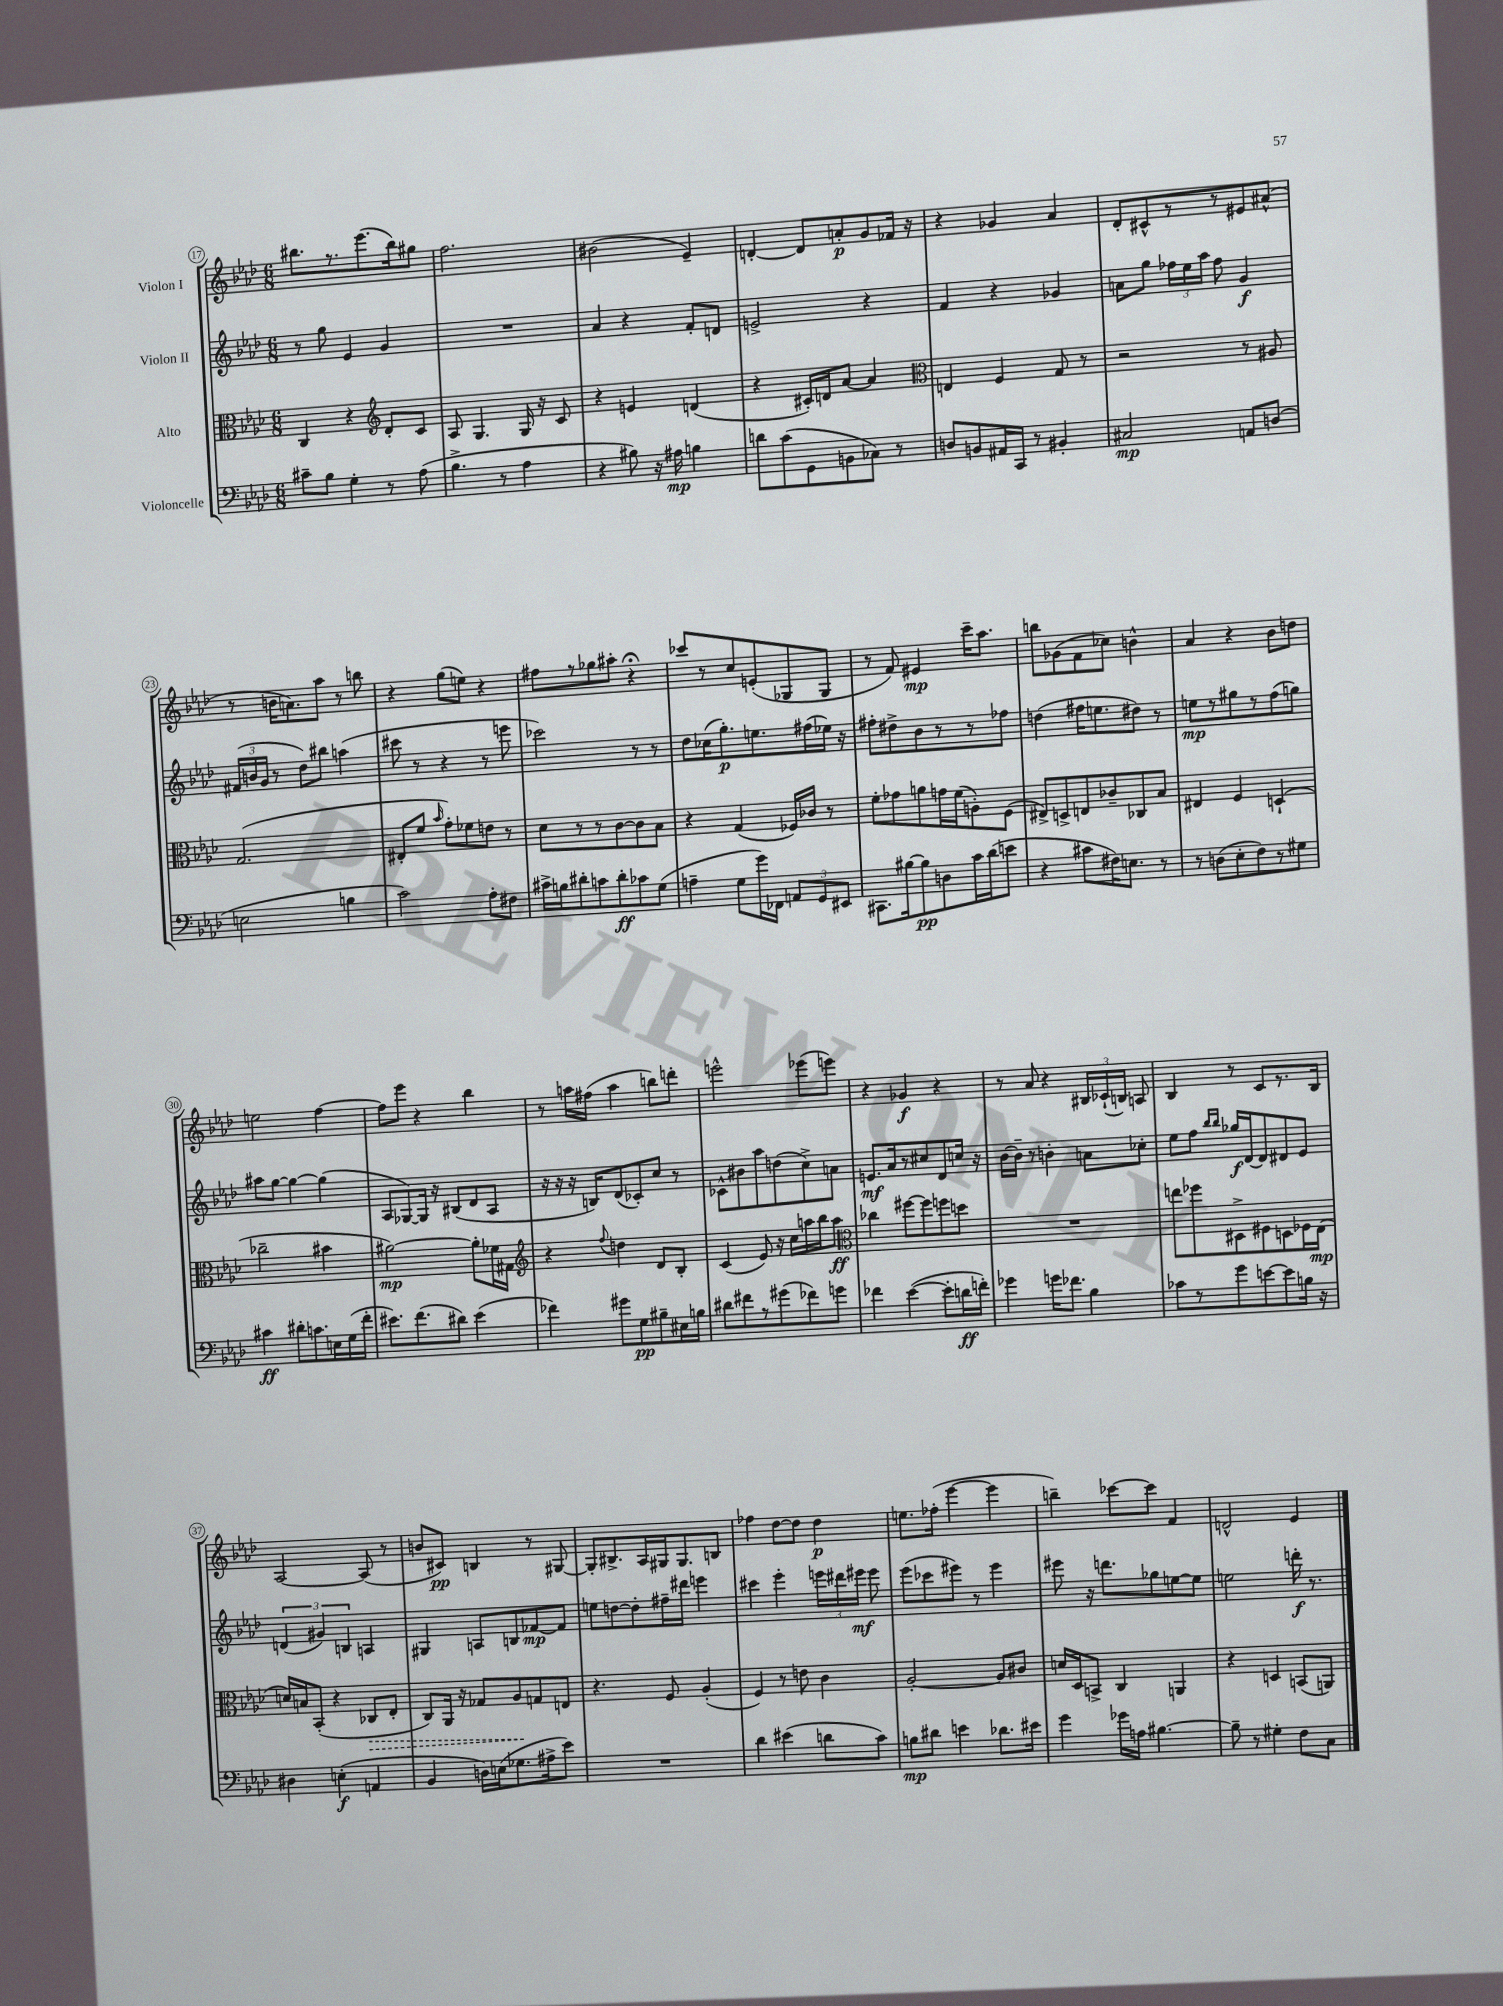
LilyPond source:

<<
\new StaffGroup <<
\new Staff = "s0" \with { instrumentName = "Violon I" } {
    \clef treble \key aes \major \numericTimeSignature \time 6/8
    \autoBeamOff bis''8.[ r8. ees'''8.( bis''16) gis''8] |
    f''2. |
    bis'2( ees'4--) |
    d'4~-. d'8[ a'8-.\p g'8 fes'16] r16 |
    r4 ges'4 aes'4 |
    des'8[-. cis'8-^ r8 r8 eis'8 ais'8]-^( |
    r8 b'16[ a'8.) aes''8] r8 b''8 |
    r4 g''8[( e''8]) r4 |
    fis''8[ r8 ges''8 ais''8]-. r4\fermata |
    ces'''8[ r8 c''8 e'8-.( ges8 ges8] |
    r8 f'8) eis'4\mp c'''16[-- aes''8.] |
    b''8[ ges'8( f'8 ces''8]) b'4-^ |
    aes'4 r4 bes'8[ d''8] |
    e''2 f''4~ |
    f''8[ ees'''8] r4 bes''4 |
    r8 a''16[ fis''16]( a''4 b''8[) d'''8]-. |
    e'''2-^ ees'''8[( e'''8]) |
    r4 ges'4\f r4 |
    r8 aes'8 r4 \tuplet 3/2 { bis16[ ces'16-!( b16]) } a8 |
    bes4 r8 c'8[ r8. bes16] |
    aes2~ aes8( r8 |
    b'8[ cis'8]\pp) b4 r8 gis8~ |
    gis8[-. bis8.-> aes16 gis16 gis8. b8] |
    fes''4 des''8[~ des''8] des''4\p |
    e''8.[ fes''16]-.( ees'''4~ ees'''4 |
    b''4--) ces'''8[~ ces'''8] f'4 |
    d'2-^ ees'4 \bar "|." |
}
\new Staff = "s1" \with { instrumentName = "Violon II" } {
    \clef treble \key aes \major \numericTimeSignature \time 6/8
    \autoBeamOff r8 g''8 ees'4 g'4 |
    R2. |
    aes'4 r4 f'8[-. d'8] |
    e'2-> r4 |
    f'4 r4 ges'4 |
    a'8[ g''8] \tuplet 3/2 { fes''16[ ees''16 aes''16] } fes''8 g'4\f |
    \tuplet 3/2 { fis'16[( b'16 g'16] } r8 des''8[) bis''8] a''4( |
    cis'''8 r8 r4 r8 e'''8 |
    ces'''2) r8 r8 |
    des''8[ ces''16( g''8.-.\p) e''8. fis''16( ees''16]) r16 |
    fis''8[-. dis''8-> bes'8 r8 r8 fes''8] |
    d''4( fis''16[ e''8. dis''8]) r8 |
    e''8[\mp r8 gis''8 r8 f''8( g''8]) |
    ais''8[ g''8]~ g''4~ g''4( |
    aes8[ ges8~) ges16] r16 bis8[( des'8 aes8] |
    r16 r16 r16 b16[) des'8( ces'8-.) c''8] r8 |
    ces'8[-^ bis'8 aes''8 d''8( c''8->) a'8] |
    e'8.[\mf aes'16 r8 cis''8 des'8 c''16] r16 |
    bes'16[~ bes'16]-- r8 b'4-. a'8[ ces''8]-. |
    ees''8[ f''8] \grace { bes''16[ bes''16] } ges''16[\f des'16~ des'8 dis'8 ees'8] |
    \tuplet 3/2 { d'4( gis'4) b4 } a4 |
    gis4 a8[ b8 fes'8~\mp fes'8] |
    e''8[ d''8~ d''8-. fis''16-- dis'''16] e'''4 |
    cis'''4 ees'''4-. \tuplet 3/2 { e'''16[ dis'''16 eis'''16]\mf } eis'''8 |
    ees'''8[( ces'''8 eis'''8]) r8 eis'''4 |
    eis'''8 r16 d'''8.[ ges''8 e''8~ e''8] |
    e''2 d'''16-.\f r8. \bar "|." |
}
\new Staff = "s2" \with { instrumentName = "Alto" } {
    \clef alto \key aes \major \numericTimeSignature \time 6/8
    \autoBeamOff c4 r4 \clef treble des'8[-. c'8] |
    aes8 g4. g16 r16 c'8 |
    r4 e'4 d'4( |
    r4 cis'16[-.) d'16 aes'8]~ aes'4 |
    \clef alto e4 f4 g8 r8 |
    r2 r8 ais8 |
    g2.( |
    eis8[-. f'8] \grace { bes'16 } g'8[-.) fes'8 e'8] r8 |
    des'8[ r8 r8 c'8~ c'8 bes8] |
    r4 g4( fes16[) ces'16] r8 |
    f'8[-. ges'8 a'8 g'16 f'16( a8-.) f8]( |
    eis8[->) d8-> e8 ces'8-- ces8 bes8] |
    eis4 f4 d4-!( |
    ces''2-- bis'4 |
    ais'2~\mp) ais'8[-. fes'16 gis16] |
    \clef treble r4 \appoggiatura { f''8 } d''4 des'8[ bes8]-. |
    c'4( ees'8) r16 c''16[ a''16 bes''16 a''8]\ff |
    \clef alto ces''4 fis''8[~ fis''8 f''8 d''8] |
    R2. |
    e''8[ fes''8 dis8-> fis8 d8 fes16 ees16]\mp( |
    d'16[) b16 bes,8]-.( r4 \once \override Hairpin.style = #'dashed-line ces8[\> ees8]-. |
    c8[) aes,16] r16 ges8[ aes8\! g8 e8] |
    r4. f8 aes4-.( |
    f4) r8 e'8 c'4 |
    aes2~-. aes8[ cis'8] |
    d'16[ des16 b,8]-> c4 a,4 |
    r4 d4 b,8[( a,8]) \bar "|." |
}
\new Staff = "s3" \with { instrumentName = "Violoncelle" } {
    \clef bass \key aes \major \numericTimeSignature \time 6/8
    \autoBeamOff cis'8[-- bes8] g4-. r8 aes8( |
    bes4.-> r8 aes4 |
    r4 bis8) r16 ais16\mp b4 |
    d'8[ c'8( g,8 b,8 ces8]) r8 |
    d8[ b,8 ais,16 c,16] r8 bis,4-. |
    cis2\mp a,8[ d8]( |
    e2 b4 |
    c'2) aes8[-. fis8] |
    cis'16[-> b16 dis'8-. c'8 dis'8-.\ff ces'8 g8]( |
    a4-- g8[ g'16) fes,16] \tuplet 3/2 { a,8[ g,8 eis,8] } |
    cis,8.[ bis16~ bis8\pp d8 c'16 des'16( e'8] |
    r4 cis'8[ fis16) e8.] r8 |
    r8 d8[( ees8-. f8) r8 gis8] |
    cis'4\ff dis'8[-. c'8. e16 g16( f'16]-. |
    eis'8.[) f'8.( dis'8]) eis'4( |
    fes'4) gis'8[ g8\pp bis8-- eis16 b16] |
    dis'8[ fis'8 r8 gis'8( fes'8) g'8] |
    fes'4 ees'4~( ees'8[-. d'16\ff f'16]-.) |
    ges'4 g'16[ fes'8.] bes4 |
    ces'8[ r8 g'8 e'8~ e'8 b16] r16 |
    dis4 e4-.\f( a,4 |
    bes,4 d16[) e16( ges8. ais16-> ees'8]) |
    R2. |
    des'4 eis'4( d'8[ c'8]) |
    b8[\mp dis'8] e'4 des'8.[ eis'16] |
    g'4 ges'16[ a16] bis4.~ |
    bis8-- r8 gis4-. f8[ c8] \bar "|." |
}
>>
>>
\layout { \context { \Score currentBarNumber = #17 \override BarNumber.stencil = #(make-stencil-circler 0.1 0.3 ly:text-interface::print) } }
